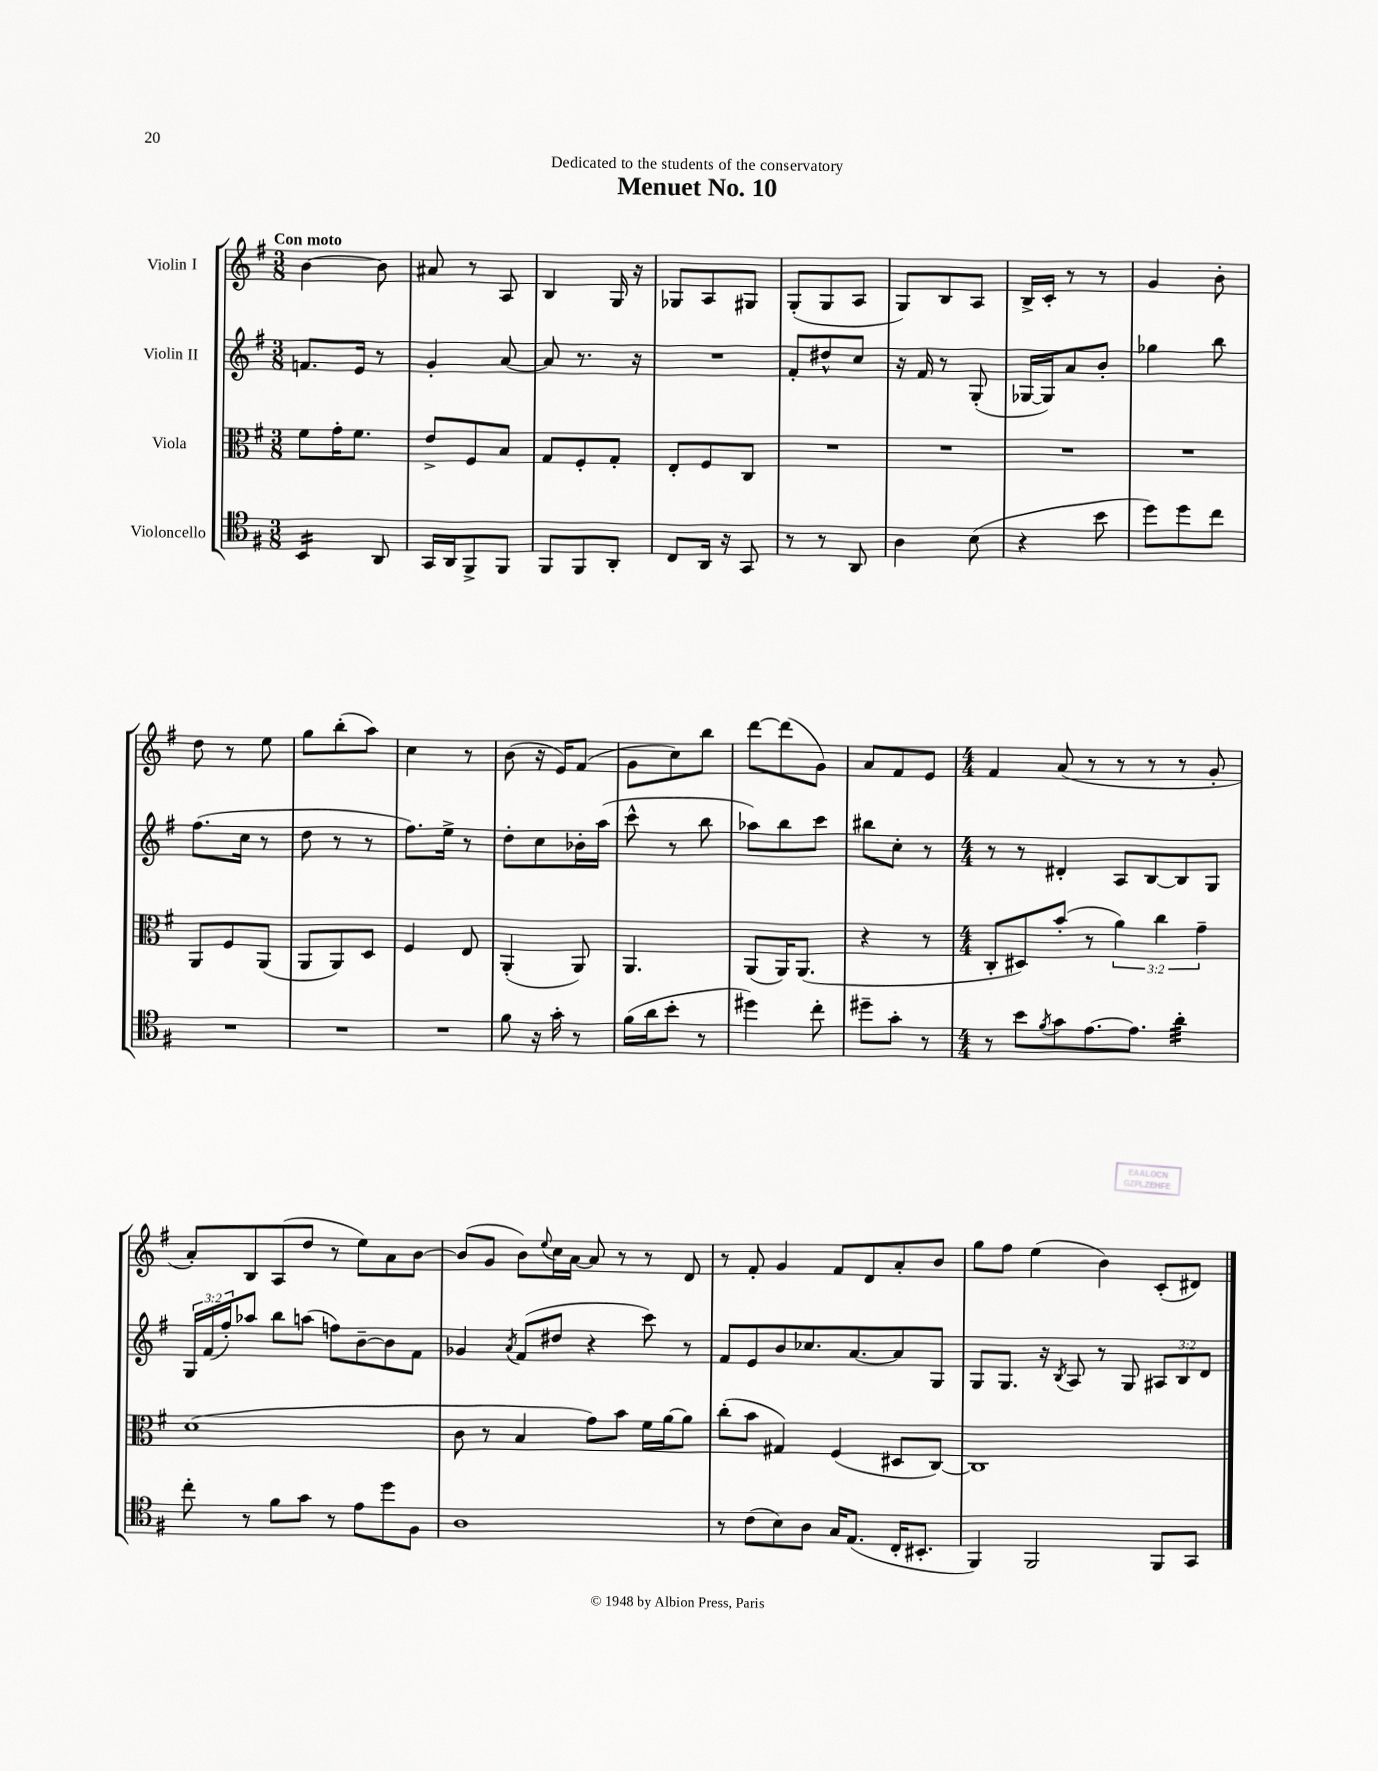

**kern	**kern	**kern	**kern
*staff4	*staff3	*staff2	*staff1
*clefC4	*clefC3	*clefG2	*clefG2
*k[f#]	*k[f#]	*k[f#]	*k[f#]
*M3/8	*M3/8	*M3/8	*M3/8
4BB	8f#	8.f	[4b
.	16g'	.	.
.	8.f#	16e	.
8AA	.	8r	8b]
=	=	=	=
16GG	8e^	4g'	8a#
16AA	.	.	.
8FF#^	8F#	.	8r
8FF#	8B	[8a	8A
=	=	=	=
8FF#	8G	8a]	4B
8FF#	8F#'	8.r	.
8AA'	8G'	.	16G
.	.	16r	16r
=	=	=	=
8C	8E'	4.r	8G-
16AA	8F#	.	8A
16r	.	.	.
8GG	8C	.	8G#
=	=	=	=
8r	4.r	8f#'	(8G'
8r	.	8dd#^^	8G
8AA	.	8cc	8A
=	=	=	=
4A	4.r	16r	8G)
.	.	16f#	.
.	.	8r	8B
(8B	.	(8G'	8A
=	=	=	=
4r	4.r	[16G-	16B^
.	.	16G-])	16c'
.	.	8a	8r
8b	.	8b'	8r
=	=	=	=
8dd)	4.r	4gg-	4g
8dd	.	.	.
8cc	.	8bb	8b'
=	=	=	=
4.r	8AA	(8.ff#	8dd
.	8F#	.	8r
.	.	16cc	.
.	(8AA	8r	8ee
=	=	=	=
4.r	8AA	8dd	8gg
.	8AA)	8r	(8bb'
.	8D	8r	8aa)
=	=	=	=
4.r	4F#	8.ff#)	4cc
.	.	16ee^	.
.	8E	8r	8r
=	=	=	=
8f#	(4AA'	8dd'	(8b
16r	.	8cc	16r
16g'	.	.	16e)
8r	8AA)	16b-'	(8f#
.	.	(16aa	.
=	=	=	=
(16f#	4.AA	8ccc^^	8g
16a	.	.	.
8b'	.	8r	8cc)
8r	.	8bb	8bb
=	=	=	=
4dd#)	(8AA	8aa-)	[8ddd
.	16AA)	8bb	(8ddd]
.	(8.AA	.	.
8cc'	.	8ccc	8g)
=	=	=	=
8dd#~	4r	8bb#	8a
8g'	.	8cc'	8f#
8r	8r	8r	8e
=	=	=	=
*M4/4	*M4/4	*M4/4	*M4/4
8r	8C'	8r	4f#
8b	8D#)	8r	.
8qf#	.	.	.
8g	(8b'	4d#'	(8a
[8.e	8r	.	8r
.	6a)	8A	8r
8.e]	.	.	.
.	.	[8B	8r
.	6cc	.	.
4a'	.	8B]	8r
.	6g~	.	.
.	.	8G	8g'
=	=	=	=
8cc'	(1d	24G	8a')
.	.	(24f#	.
.	.	24ff#')	.
8r	.	8aa-	8B
8f#	.	8bb	(8A
8g	.	(8aa	8dd
8r	.	8ff)	8r
8e	.	[8b~	8ee)
8dd	.	8b]	8a
8F#	.	8f#	[8b
=	=	=	=
1A	8c	4g-	(8b]
.	8r	.	8g
.	.	8qa	.
.	4B	(8f#	8b)
.	.	.	8qqee
.	.	8dd#	16cc
.	.	.	[16a
.	8g)	4r	8a]
.	8b	.	8r
.	16f#	8ccc)	8r
.	[16a	.	.
.	8a]	8r	8d
=	=	=	=
8r	(8cc'	8f#	8r
(8c	8b	8e	8f#'
8B)	4G#)	8b	4g
8A	.	8.cc-	.
16G	(4F#	.	8f#
(8.E	.	[8.a	.
.	.	.	8d
16C'	8D#	8a]	8a'
8.BB#'	.	.	.
.	[8C)	8G	8b
=	=	=	=
4FF#)	1C]	8G	8gg
.	.	8.G	8ff#
2FF#	.	.	(4ee
.	.	16r	.
.	.	8qB	.
.	.	8A	.
.	.	8r	4b)
.	.	8G	.
8FF#	.	12A#	(8c'
.	.	12B	.
8GG	.	.	8d#)
.	.	12d	.
==	==	==	==
*-	*-	*-	*-
